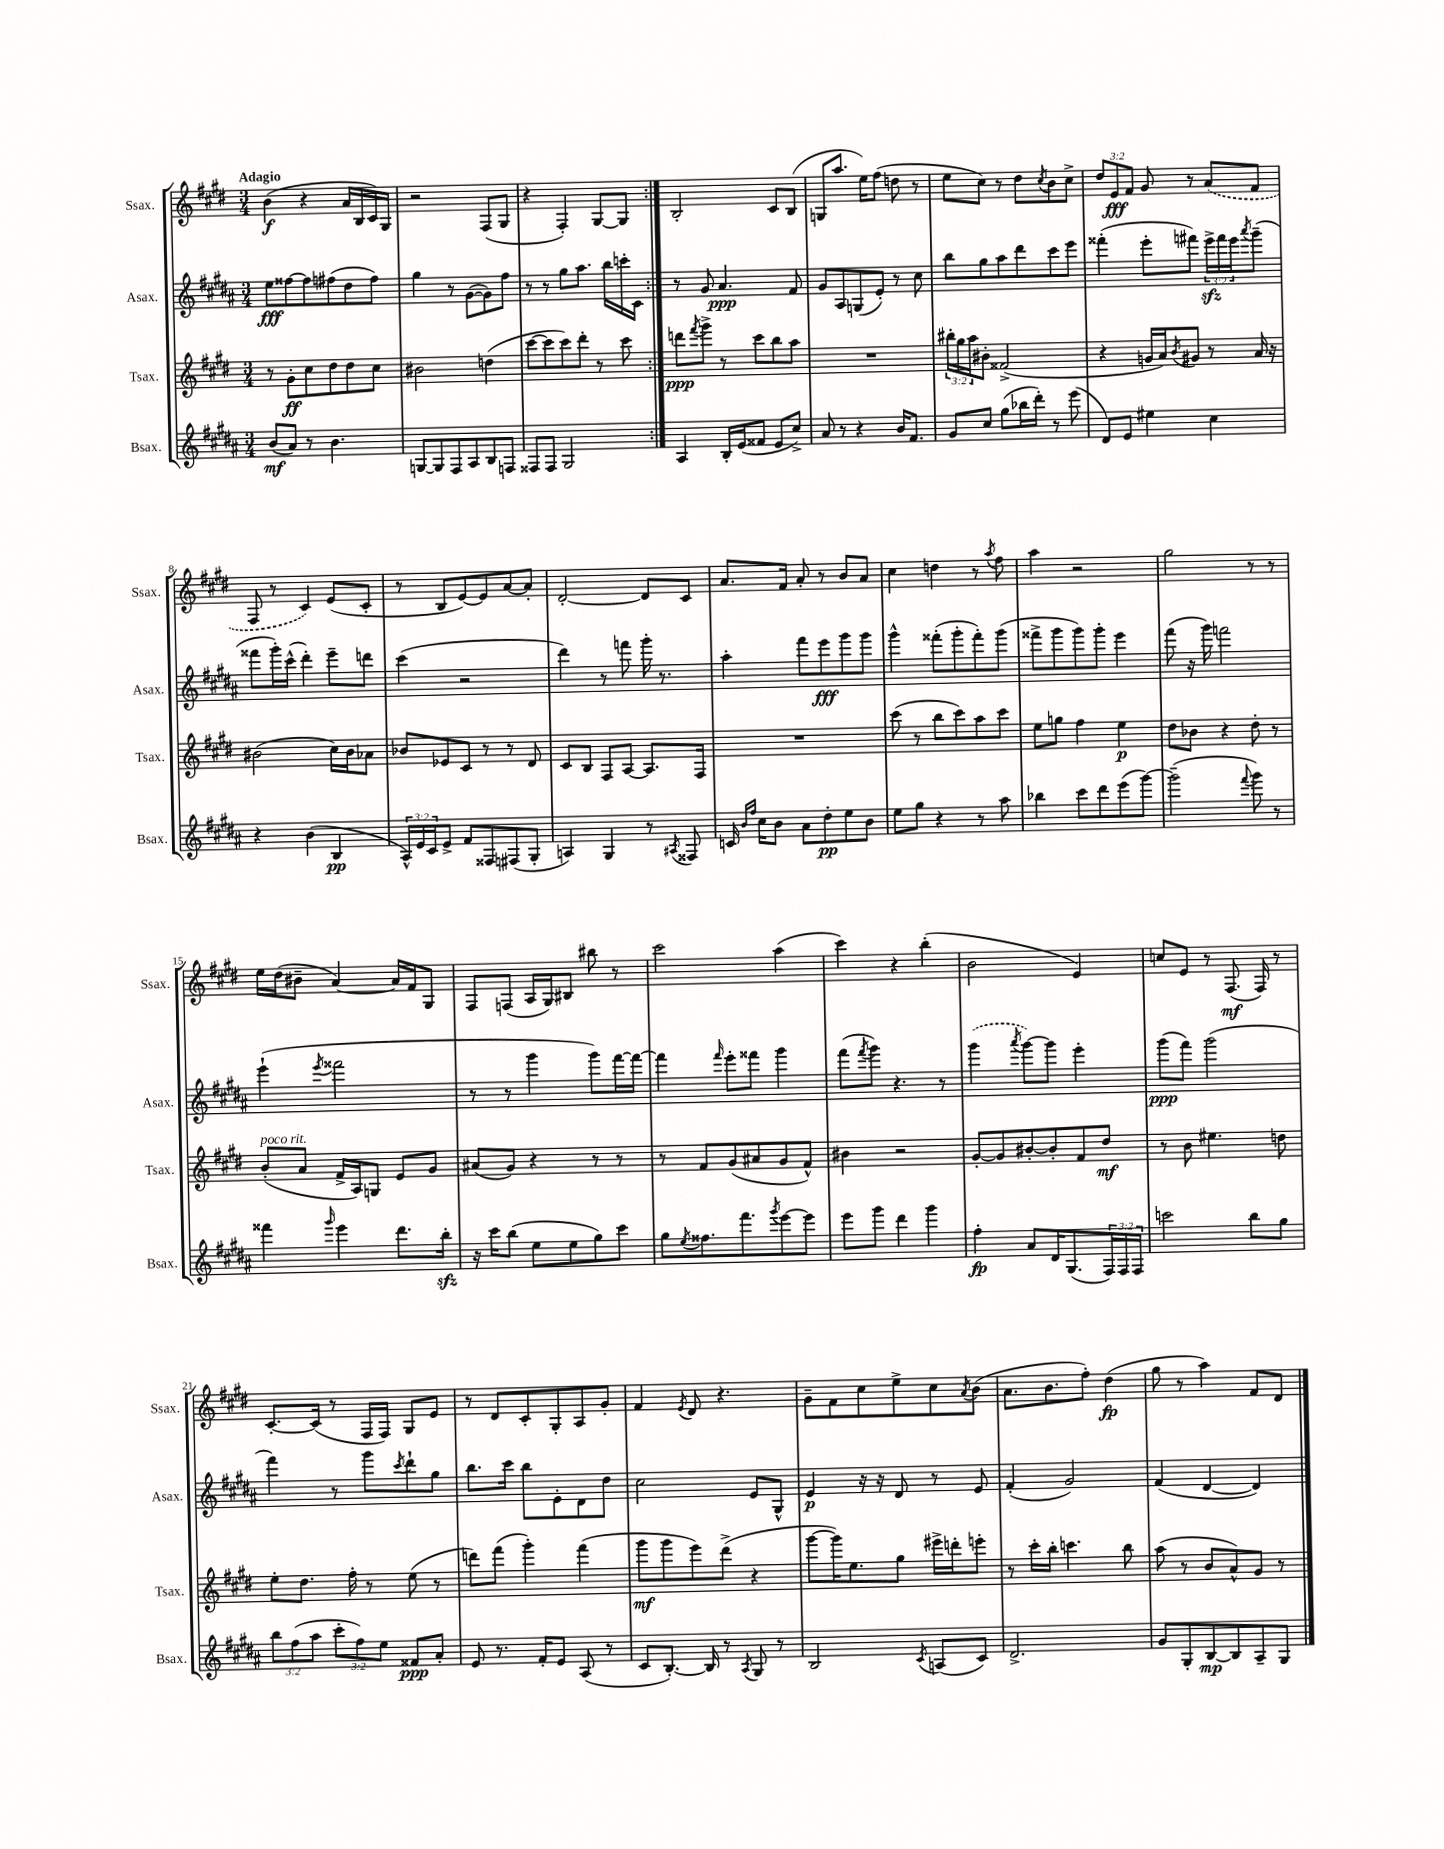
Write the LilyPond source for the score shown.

<<
\new StaffGroup <<
\new Staff = "s0" \with { instrumentName = "Ssax." shortInstrumentName = "Ssax." } {
    \clef treble \key e \major \numericTimeSignature \time 3/4 \override Staff.TupletNumber.text = #tuplet-number::calc-fraction-text \tempo "Adagio"
    \repeat volta 2 { b'4\f( r4 a'16 b16 cis'16) gis16 |
    r2 fis8( gis8 |
    r4 fis4-.) gis8~ gis8 | }
    b2-. cis'8 b8( |
    g8 a''8. e''16) fis''8( d''8 r8 |
    e''8 cis''8) r8 dis''8 \acciaccatura { cis''8 } b'8 cis''8-> |
    \tuplet 3/2 { dis''8 e'8\fff fis'8 } gis'8 r8 \once \slurDashed a'8( fis'8 |
    fis8 r8 cis'4) e'8( cis'8-. |
    r8 b8 e'8~) e'8 a'8~ a'8-. |
    dis'2~-. dis'8 cis'8 |
    a'8. fis'16 a'8-. r8 b'8 a'8 |
    cis''4 d''4 r8 \acciaccatura { a''8 } fis''8 |
    a''4 r2 |
    gis''2 r8 r8 |
    e''16 dis''16( bis'8-- a'4~) a'16 fis'16 gis8 |
    fis8 f8( a16 gis16) bis8 bis''8 r8 |
    cis'''2 a''4( |
    cis'''4) r4 b''4-.( |
    b'2 e'4) |
    c''8 e'8 r8 fis8.\mf( fis16) r8 |
    cis'8.~-. cis'16( r8 fis16 fis16) gis8 e'8 |
    r8 dis'8 cis'8-. gis8-. a8 gis'8-. |
    fis'4 \acciaccatura { e'8 } dis'8 r4. |
    gis'8-- fis'8 cis''8 e''8-> cis''8 \acciaccatura { a'8 } b'8( |
    a'8. b'8. fis''8-.) dis''4\fp( |
    gis''8 r8 a''4) fis'8 dis'8 \bar "|." |
}
\new Staff = "s1" \with { instrumentName = "Asax." shortInstrumentName = "Asax." } {
    \clef treble \key b \major \numericTimeSignature \time 3/4 \override Staff.TupletNumber.text = #tuplet-number::calc-fraction-text
    \repeat volta 2 { e''8\fff fisis''8~ fisis''8 fis''8( dis''8 fis''8) |
    gis''4 r8 gis'8~( gis'8) fis''8 |
    r8 r8 gis''8 ais''8. b''16 c'''16-. cis'16 | }
    r8 gis'8 ais'4.\ppp fis'8 |
    gis'8 ais8 g8( e'8-.) r8 cis''8 |
    b''8 gis''8 ais''8 dis'''8 cis'''8 e'''8 |
    fisis'''4-.( e'''8-. fis'''8) \tuplet 3/2 { e'''16->\sfz fis'''16 e'''16 } \acciaccatura { ais'''8 } gis'''8--( |
    fisis'''8 gis'''16-.) cis'''16-^( dis'''4-.) e'''8-- d'''8 |
    cis'''4( r2 |
    dis'''4) r8 f'''8 gis'''16-. r8. |
    ais''4-. fis'''8 e'''8\fff gis'''8 gis'''8 |
    gis'''4-^ fisis'''8-.( gis'''8-. fisis'''8-.) gis'''8( |
    fisis'''8-> gis'''8 gis'''8) gis'''8-. e'''4 |
    fis'''8( r16 gis'''16) f'''2 |
    e'''4-!( \acciaccatura { e'''8 } fisis'''2 |
    r8 r8 gis'''4 gis'''8) fis'''16~ fis'''16~ |
    fis'''4 \grace { fis'''16 } e'''8-. fisis'''8 gis'''4 |
    fis'''8( \acciaccatura { fis'''8 } gis'''8) r4. r8 |
    \once \slurDashed gis'''4( \acciaccatura { ais'''8 } gis'''8~) gis'''8 e'''4-. |
    gis'''8\ppp( fis'''8) gis'''2( |
    fis'''4) r8 gis'''8 \acciaccatura { cis'''8 } dis'''8-! gis''8 |
    b''8. cis'''16 b''8 e'8-. dis'8 dis''8 |
    cis''2 e'8 gis8-^ |
    e'4\p r16 r16 dis'8 r8 e'8 |
    fis'4-.( gis'2) |
    fis'4( dis'4~ dis'4) \bar "|." |
}
\new Staff = "s2" \with { instrumentName = "Tsax." shortInstrumentName = "Tsax." } {
    \clef treble \key e \major \numericTimeSignature \time 3/4 \override Staff.TupletNumber.text = #tuplet-number::calc-fraction-text
    \repeat volta 2 { r8 gis'8-.\ff cis''8 dis''8 dis''8 cis''8 |
    bis'2 d''4( |
    cis'''8~ cis'''8 cis'''8) dis'''8-. r8 cis'''8 | }
    d'''8\ppp \acciaccatura { fis'''8 } gis'''8-> r8 cis'''8 b''8 a''8 |
    R2. |
    \tuplet 3/2 { bis''16-. gis''16 a''16 } bis'8-. fisis'2->( |
    r4 g'16 a'16) \acciaccatura { b'8 } gis'8 r8 a'16 r16 |
    bis'2( cis''16) bis'16 aes'8 |
    bes'8 ees'8 cis'8 r8 r8 dis'8 |
    cis'8 b8 fis8 a8~ a8. fis16 |
    R2. |
    cis'''8( r8 b''8 cis'''8) a''8 cis'''8 |
    e''8 g''8 fis''4 e''4\p |
    dis''8 bes'8 r4 dis''8-. r8 |
    b'8-.^\markup { \italic "poco rit." }( a'8 fis'16-> a16) g8 e'8 gis'8 |
    ais'8( gis'8) r4 r8 r8 |
    r8 fis'8 gis'8( ais'8 gis'8 fis'8-^) |
    bis'4 r2 |
    gis'8~-. gis'8 bis'8~-. bis'8-. fis'8 dis''8\mf |
    r8 b'8 eis''4. d''8 |
    e''8-. dis''8. fis''16-. r8 e''8( r8 |
    d'''8) fis'''8( gis'''4-.) fis'''4( |
    gis'''8\mf gis'''8 e'''8) dis'''8->( r4 |
    gis'''8~ gis'''16) e''8. gis''8 eis'''16-> d'''16-. e'''8-. |
    r8 cis'''16-. b''16-. c'''4. b''8 |
    a''8( r8 b'8 a'8-^) gis'8 r8 \bar "|." |
}
\new Staff = "s3" \with { instrumentName = "Bsax." shortInstrumentName = "Bsax." } {
    \clef treble \key b \major \numericTimeSignature \time 3/4 \override Staff.TupletNumber.text = #tuplet-number::calc-fraction-text
    \repeat volta 2 { b'8\mf( ais'8) r8 b'4. |
    g8~ g8 fis8 ais8 b8 f8 |
    fisis8 fisis8 gis2 | }
    ais4 b16-. e'16( fisis'8 e'8 cis''8->) |
    ais'8 r8 r4 b'16 fis'8. |
    gis'8 cis''8 gis''8( bes''16 dis'''16-.) r8 e'''8( |
    dis'8) e'8 eis''4 cis''4 |
    r4 b'4( b4\pp |
    \tuplet 3/2 { ais16-^) e'16 cis'16 } e'8-> fis'8 fisis8 fis8( gis8-. |
    a4) gis4 r8 \acciaccatura { ais8 } fisis8 |
    c'16 \grace { b'16 fis''16 } cis''16 b'8 ais'8 dis''8-.\pp e''8 b'8 |
    e''8 gis''8 r4 r8 ais''8 |
    bes''4 cis'''8 dis'''8 e'''8( gis'''8~) |
    gis'''2--( \appoggiatura { fis'''8 } gis'''8) r8 |
    fisis'''4 \grace { gis'''16 } e'''4 dis'''8. b''16-.\sfz |
    r16 cis'''16 b''8( e''8 e''8 gis''8) cis'''8 |
    gis''8 \acciaccatura { e''8 } fisis''8. fis'''8. \acciaccatura { gis'''8 } e'''8~ e'''8 |
    e'''8 gis'''8 dis'''4 gis'''4 |
    fis''4-.\fp ais'8 dis'16 gis8.( \tuplet 3/2 { fis16) fis16 fis16 } |
    c'''2 b''8 gis''8 |
    \tuplet 3/2 { b''8 fis''8( ais''8 } \tuplet 3/2 { cis'''8-. fis''8) e''8 } fisis'8\ppp ais'8-. |
    e'8 r8. fis'16-. e'8 ais8( r8 |
    cis'8 b8.~-.) b16 r8 \acciaccatura { ais8 } gis8 r8 |
    b2 \acciaccatura { cis'8 } a8( cis'8) |
    dis'2.-> |
    gis'8 gis8-. b8~\mp b8 ais8-- gis8 \bar "|." |
}
>>
>>
